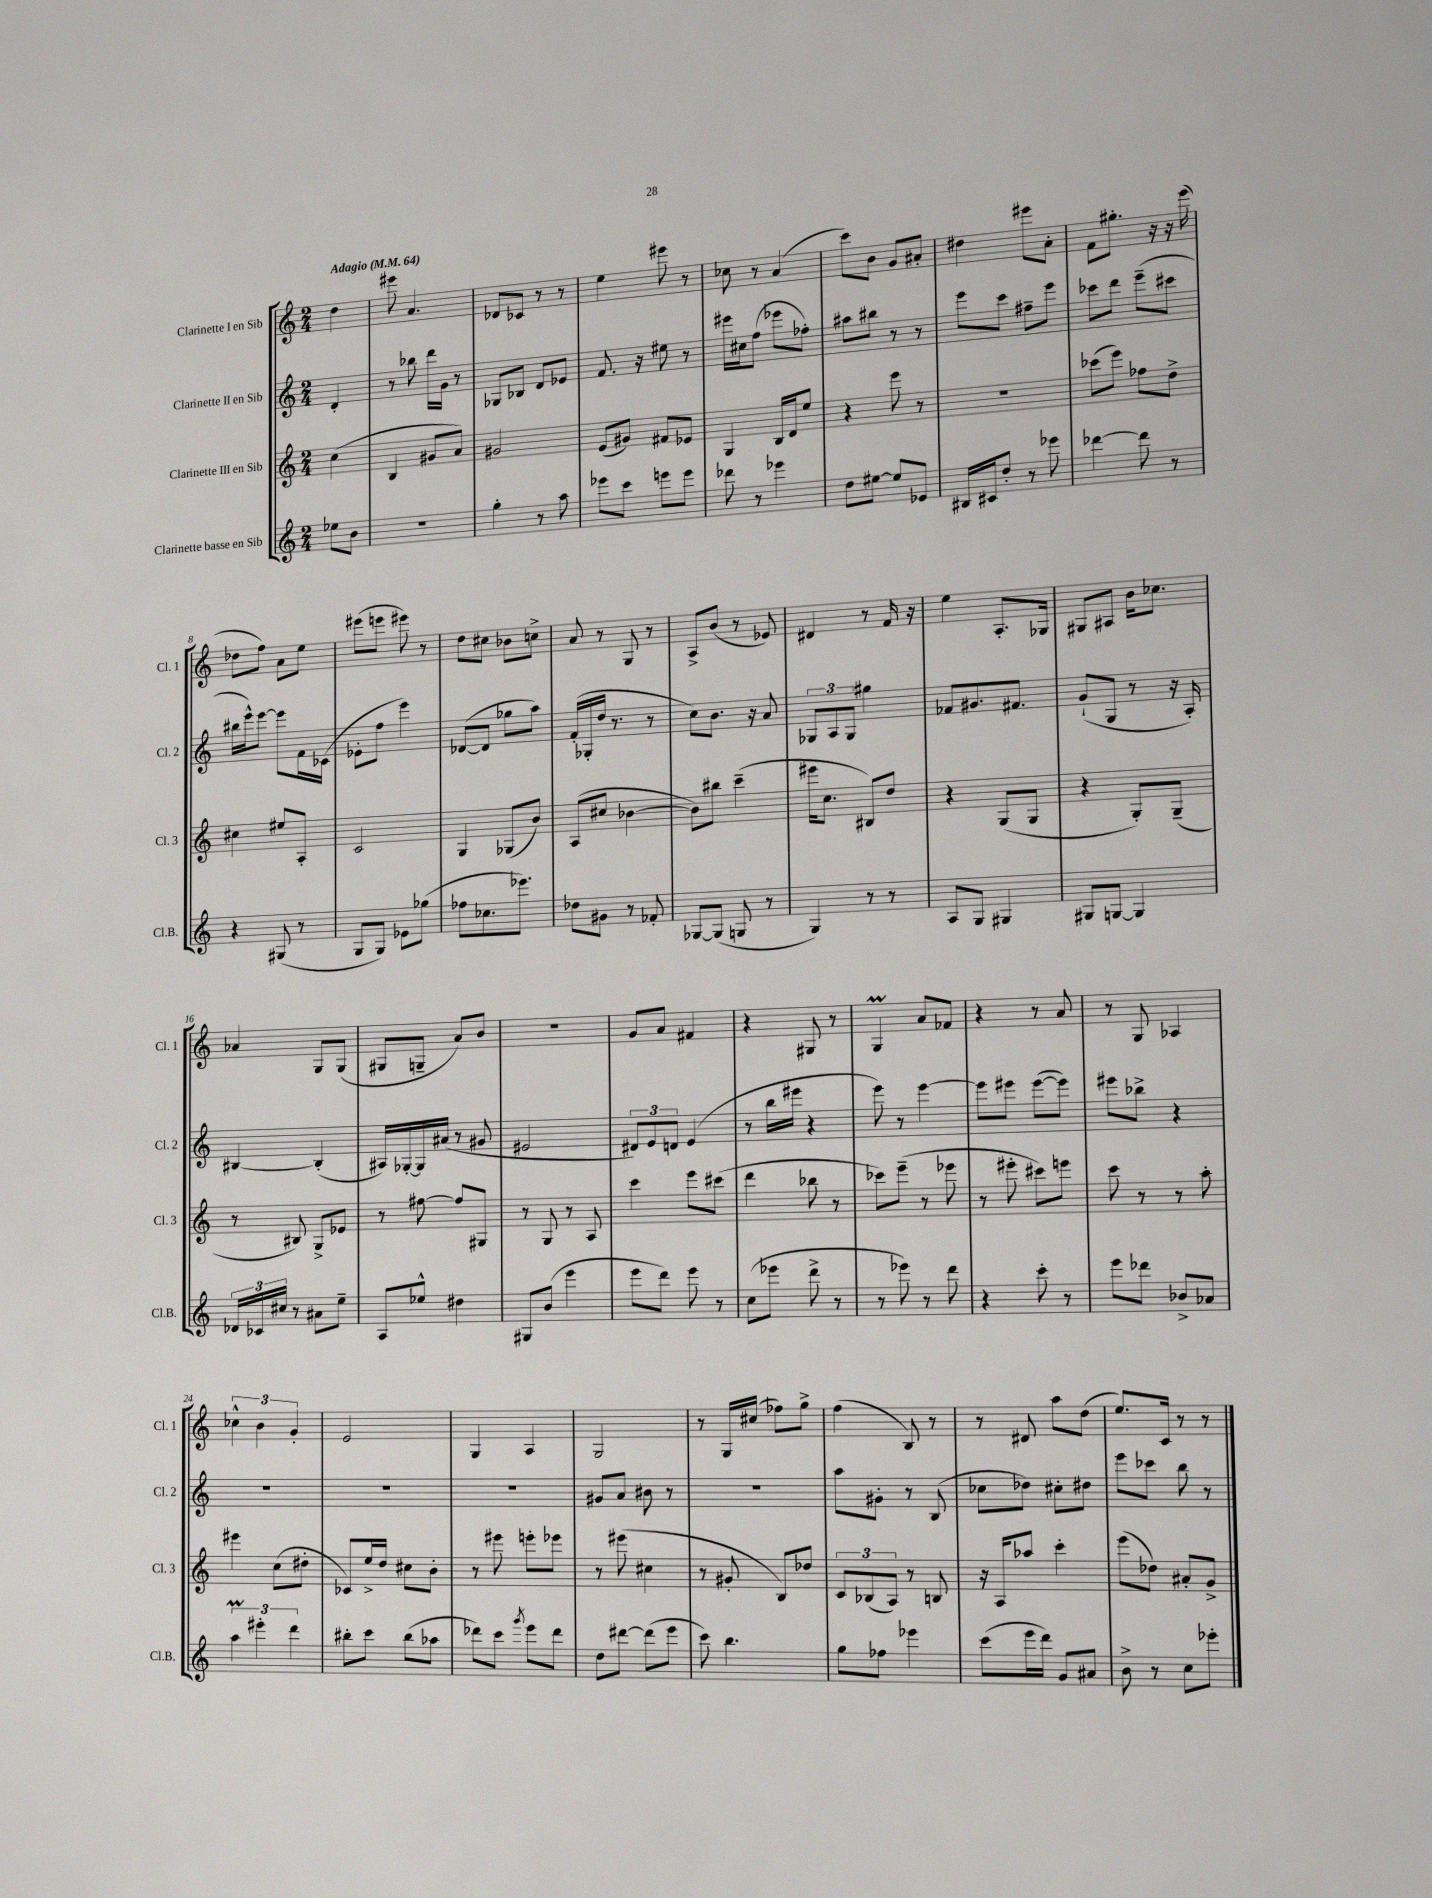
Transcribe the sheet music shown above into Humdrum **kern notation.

**kern	**kern	**kern	**kern
*staff4	*staff3	*staff2	*staff1
*clefG2	*clefG2	*clefG2	*clefG2
*k[]	*k[]	*k[]	*k[]
*M2/4	*M2/4	*M2/4	*M2/4
*MM64	*MM64	*MM64	*MM64
8ee-	(4cc	4d'	4dd
8b	.	.	.
=	=	=	=
2r	4B	8r	8eee#
.	.	8bb-	4.a
.	8g#	16ddd	.
.	.	16g	.
.	8a)	8r	.
=	=	=	=
4gg'	2g#	8G-	8d-
.	.	8B-	8c-
8r	.	8d	8r
8aa	.	8e-	8r
=	=	=	=
8eee-	(8e	8.f	4ee
8ccc	8g#)	.	.
.	.	16r	.
8eee	8f#	8ee#	8eee#
8eee	8e-	8r	8r
=	=	=	=
8ddd-	4G	16eee#	8cc-
.	.	16cc#	.
8r	.	(8ff	8r
4eee-	16B	8eee-	(4a
.	16d	.	.
.	8ee	8ff-')	.
=	=	=	=
8dd	4r	8aa#	8ccc)
[8ee#	.	8bb#	8b
8ee#]	8eee	8r	8g
8e-	8r	8r	8a#'
=	=	=	=
16B#	2r	8eee	4dd#
16c#	.	.	.
8dd'	.	8ccc	.
8r	.	8ff#~	8eee#
8eee-	.	8eee	8a'
=	=	=	=
[4ddd-	(8ccc-	8ccc-	8f
.	8eee)	8ddd	8.gg#'
8ddd-]	8ff-	(8eee~	.
.	.	.	16r
8r	8dd^	8ccc#	16r
.	.	.	(16eee
=	=	=	=
4r	4cc#	16bb#	8dd-
.	.	16eee^^)	.
.	.	[8eee	8ff)
(8G#	8ee#	8eee]	8a
8r	8A'	16f	8ee
.	.	(16c-	.
=	=	=	=
8G	2c	8e-'	(8eee#
8G)	.	8ff	8eee
8e-	.	4eee)	8eee#)
(8gg-	.	.	8r
=	=	=	=
8ff-	4G	([8d-	8dd
8.cc-	.	8d-]	8cc#
.	(8G-	8gg-	8b-
8.eee-)	.	.	.
.	8b)	8aa)	8cc^
=	=	=	=
8dd-	(8A	(16f'	8a
.	.	16G-'	.
8g#	8cc#	16dd	8r
.	.	8.r	.
8r	[4b-	.	8G
8f-'	.	8r	8r
=	=	=	=
[8G-	8b-])	8cc)	8A^
(8G-]	8bb#	8.b	(8b
8G	(4ccc~	.	8r
.	.	16r	.
8r	.	8a	8e-)
=	=	=	=
4G)	16eee#	12G-	4d#
.	8.cc	.	.
.	.	12A	.
.	.	12G-	.
8r	8B#)	4gg#	8r
8r	8dd	.	16f
.	.	.	16r
=	=	=	=
8A	4r	8f-	4ee
8G	.	8.g#	.
4G#	(8G	.	8.A'
.	.	8.f#	.
.	8G	.	.
.	.	.	16G-
=	=	=	=
8G#	4r	(8g`	8G#
[8G	.	8G	8A#
4G]	8G')	8r	16b
.	.	.	8.cc-
.	(8G~	16r	.
.	.	16A')	.
=	=	=	=
24d-	8r	[4B#	4a-
24c-	.	.	.
24cc#	.	.	.
8r	8B#)	.	.
8a#	8G^	(4B#']	8G
8ee~	8e-	.	(8G
=	=	=	=
8A	8r	16A#)	8G#
.	.	[16G-'	.
8ee-^^	[8ff#	16G-]	8G~
.	.	(16a#	.
4dd#	8ff#]	8r	8a)
.	8G#	8g#	8b
=	=	=	=
8G#	8r	2e#	2r
(8b	8G	.	.
4eee	8r	.	.
.	8A	.	.
=	=	=	=
8eee	4ccc	12d#)	8g
.	.	12e	.
8ddd)	.	.	8a
.	.	12d	.
8eee	8eee	(4e	4f#
8r	(8ccc#	.	.
=	=	=	=
(8cc	4ddd	8r	4r
8eee-	.	16bb	.
.	.	16eee#	.
8ddd^	8bb-	4r	8G#
8r	8r	.	8r
=	=	=	=
8r	8ccc-)	8eee)	4G
8eee-)	(8eee~	8r	.
8r	8r	[4eee	8a
8ddd	8eee-	.	8f-
=	=	=	=
4r	8r	8eee]	4r
.	8eee#'	8eee#	.
8ccc'	8ccc#)	([8eee#	8r
8r	8eee	8eee#])	8a
=	=	=	=
8eee	8ccc	8eee#	8r
8ddd-	8r	8bb-^	8G
8b-^	8r	4r	4A-
8a-	8aa'	.	.
=	=	=	=
6aa	4eee#	2r	6cc-^^
6eee#'	.	.	6b
.	(8cc	.	.
6ddd	.	.	6g'
.	8dd#'	.	.
=	=	=	=
8bb#'	8c-)	2r	2e
8ccc	16ee^	.	.
.	16dd	.	.
(8bb#	8cc#	.	.
8aa-	8b'	.	.
=	=	=	=
8ddd-)	8r	2r	4G
8ccc	8eee#	.	.
8qggg	.	.	.
8eee	8eee'	.	4A
8ddd-	8eee-	.	.
=	=	=	=
8dd	8r	8g#	2G
[8ddd#	(8eee#	8a	.
(8ddd#]	4cc#	8b#	.
8eee	.	8r	.
=	=	=	=
8ccc)	8r	2r	8r
4.bb	8g#'	.	16G
.	.	.	(16cc#
.	8B)	.	8ff-)
.	8dd-	.	8gg^
=	=	=	=
8gg	12c	8aa	(4ff
.	(12B-	.	.
8ff-	.	8g#'	.
.	12A)	.	.
4eee-	8r	8r	8B)
.	8B	(8B	8r
=	=	=	=
(8ccc	16r	8cc-	8r
.	16A	.	.
16eee	8aa-	8dd-)	8d#
16ddd)	.	.	.
8g	4ccc'	8cc#'	8aa
8a#	.	8dd#	(8dd
=	=	=	=
8b^	(8eee	8eee	8.ee)
8r	8dd-)	8ccc-	.
.	.	.	16c
8cc	8a#'	8bb	8r
8eee-'	8g^	8r	8r
==	==	==	==
*-	*-	*-	*-
